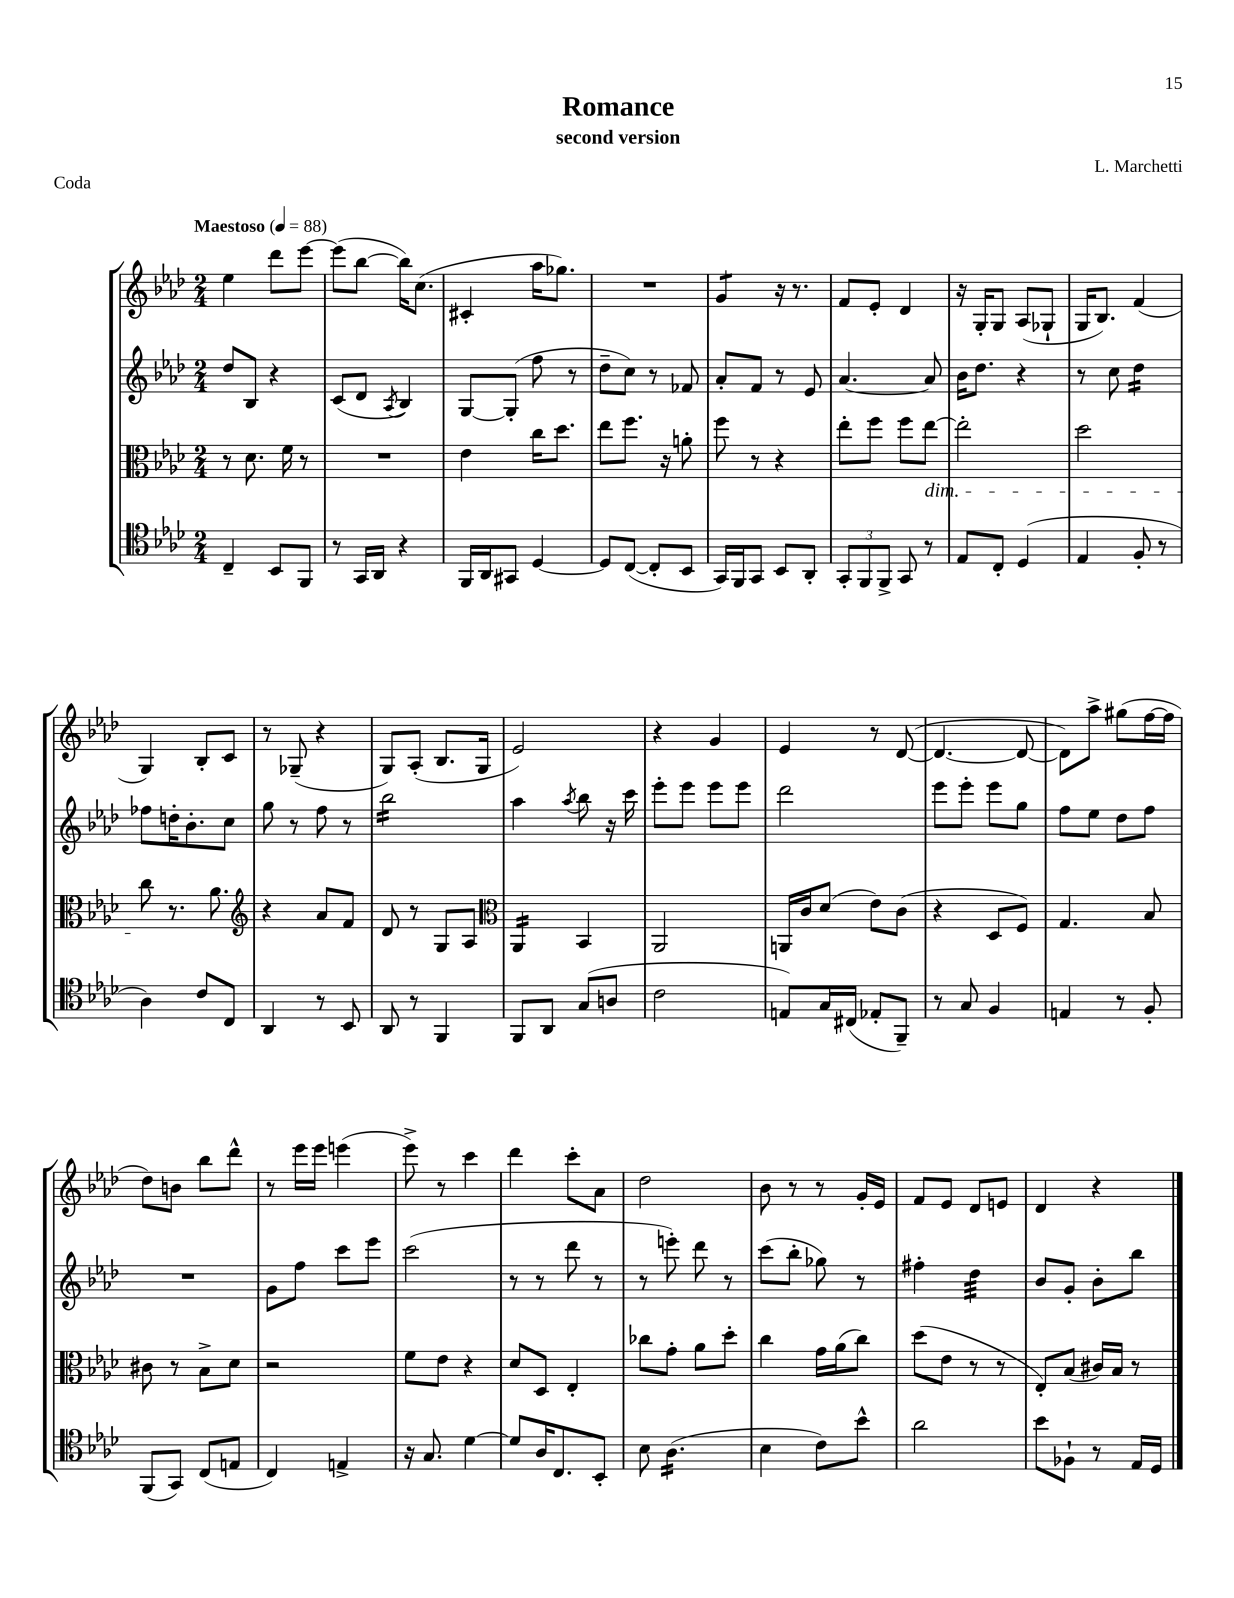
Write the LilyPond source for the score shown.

\header { title = "Romance" composer = "L. Marchetti" subtitle = "second version" piece = "Coda" }
<<
\new StaffGroup <<
\new Staff = "s0" {
    \clef treble \key aes \major \numericTimeSignature \time 2/4 \tempo "Maestoso" 4 = 88
    ees''4 des'''8 ees'''8~ |
    ees'''8( bes''8~ bes''16) c''8.( |
    cis'4-. aes''16 ges''8.) |
    R2 |
    g'4:8 r16 r8. |
    f'8 ees'8-. des'4 |
    r16 g16-. g8 aes8( ges8-! |
    g16 bes8.) f'4( |
    g4) bes8-. c'8 |
    r8 ges8--( r4 |
    g8) aes8-.( bes8. g16 |
    ees'2) |
    r4 g'4 |
    ees'4 r8 des'8~( |
    des'4.~ des'8~ |
    des'8) aes''8-> gis''8( f''16~ f''16 |
    des''8) b'8 bes''8 des'''8-^ |
    r8 ees'''16 ees'''16 e'''4( |
    ees'''8->) r8 c'''4 |
    des'''4 c'''8-. aes'8 |
    des''2 |
    bes'8 r8 r8 g'16-. ees'16 |
    f'8 ees'8 des'8 e'8 |
    des'4 r4 \bar "|." |
}
\new Staff = "s1" {
    \clef treble \key aes \major \numericTimeSignature \time 2/4
    des''8 bes8 r4 |
    c'8( des'8 \acciaccatura { aes8 } bes4) |
    g8~ g8-.( f''8 r8 |
    des''8-- c''8) r8 fes'8 |
    aes'8-. f'8 r8 ees'8 |
    aes'4.~ aes'8 |
    bes'16 des''8. r4 |
    r8 c''8 des''4:16 |
    fes''8 d''16-. bes'8.-. c''8 |
    g''8 r8 f''8 r8 |
    bes''2:16 |
    aes''4 \acciaccatura { aes''8 } bes''8 r16 c'''16 |
    ees'''8-. ees'''8 ees'''8 ees'''8 |
    des'''2 |
    ees'''8 ees'''8-. ees'''8 g''8 |
    f''8 ees''8 des''8 f''8 |
    R2 |
    g'8 f''8 c'''8 ees'''8 |
    c'''2( |
    r8 r8 des'''8 r8 |
    r8 e'''8-.) des'''8 r8 |
    c'''8( bes''8-. ges''8) r8 |
    fis''4-. des''4:32 |
    bes'8 g'8-. bes'8-. bes''8 \bar "|." |
}
\new Staff = "s2" {
    \clef alto \key aes \major \numericTimeSignature \time 2/4
    r8 des'8. f'16 r8 |
    R2 |
    ees'4 c''16 des''8. |
    ees''8 f''8. r16 a'8-. |
    f''8 r8 r4 |
    ees''8-. f''8 f''8 ees''8~\dim |
    ees''2-. |
    des''2 |
    c''8\! r8. aes'8. |
    \clef treble r4 aes'8 f'8 |
    des'8 r8 g8 aes8 |
    \clef alto aes,4:16 bes,4 |
    aes,2 |
    a,16 c'16 des'8( ees'8) c'8( |
    r4 des8 f8) |
    g4. bes8 |
    cis'8 r8 bes8-> des'8 |
    r2 |
    f'8 ees'8 r4 |
    des'8 des8 ees4-. |
    ces''8 g'8-. aes'8 des''8-. |
    c''4 g'16 aes'16( c''8) |
    des''8( ees'8 r8 r8 |
    ees8-.) bes8( cis'16) bes16 r8 \bar "|." |
}
\new Staff = "s3" {
    \clef tenor \key aes \major \numericTimeSignature \time 2/4
    c4-- bes,8 f,8 |
    r8 g,16 aes,16 r4 |
    f,16 aes,16 gis,8 des4~ |
    des8 c8~( c8-. bes,8 |
    g,16) f,16 g,8 bes,8 aes,8-. |
    \tuplet 3/2 { g,8-. f,8 f,8-> } g,8 r8 |
    ees8 c8-. des4( |
    ees4 f8-. r8 |
    aes4) c'8 c8 |
    aes,4 r8 bes,8 |
    aes,8 r8 f,4 |
    f,8 aes,8 g8( a8 |
    c'2 |
    e8) g16 cis16( ees8-. f,8--) |
    r8 g8 f4 |
    e4 r8 f8-. |
    f,8( g,8) c8( e8 |
    c4) e4-> |
    r16 g8. des'4~ |
    des'8 aes16 c8. bes,8-. |
    bes8 aes4.:16( |
    bes4 c'8) bes'8-^ |
    aes'2 |
    bes'8 fes8-! r8 ees16 des16 \bar "|." |
}
>>
>>
\layout { \context { \Score \remove "Bar_number_engraver" } }
